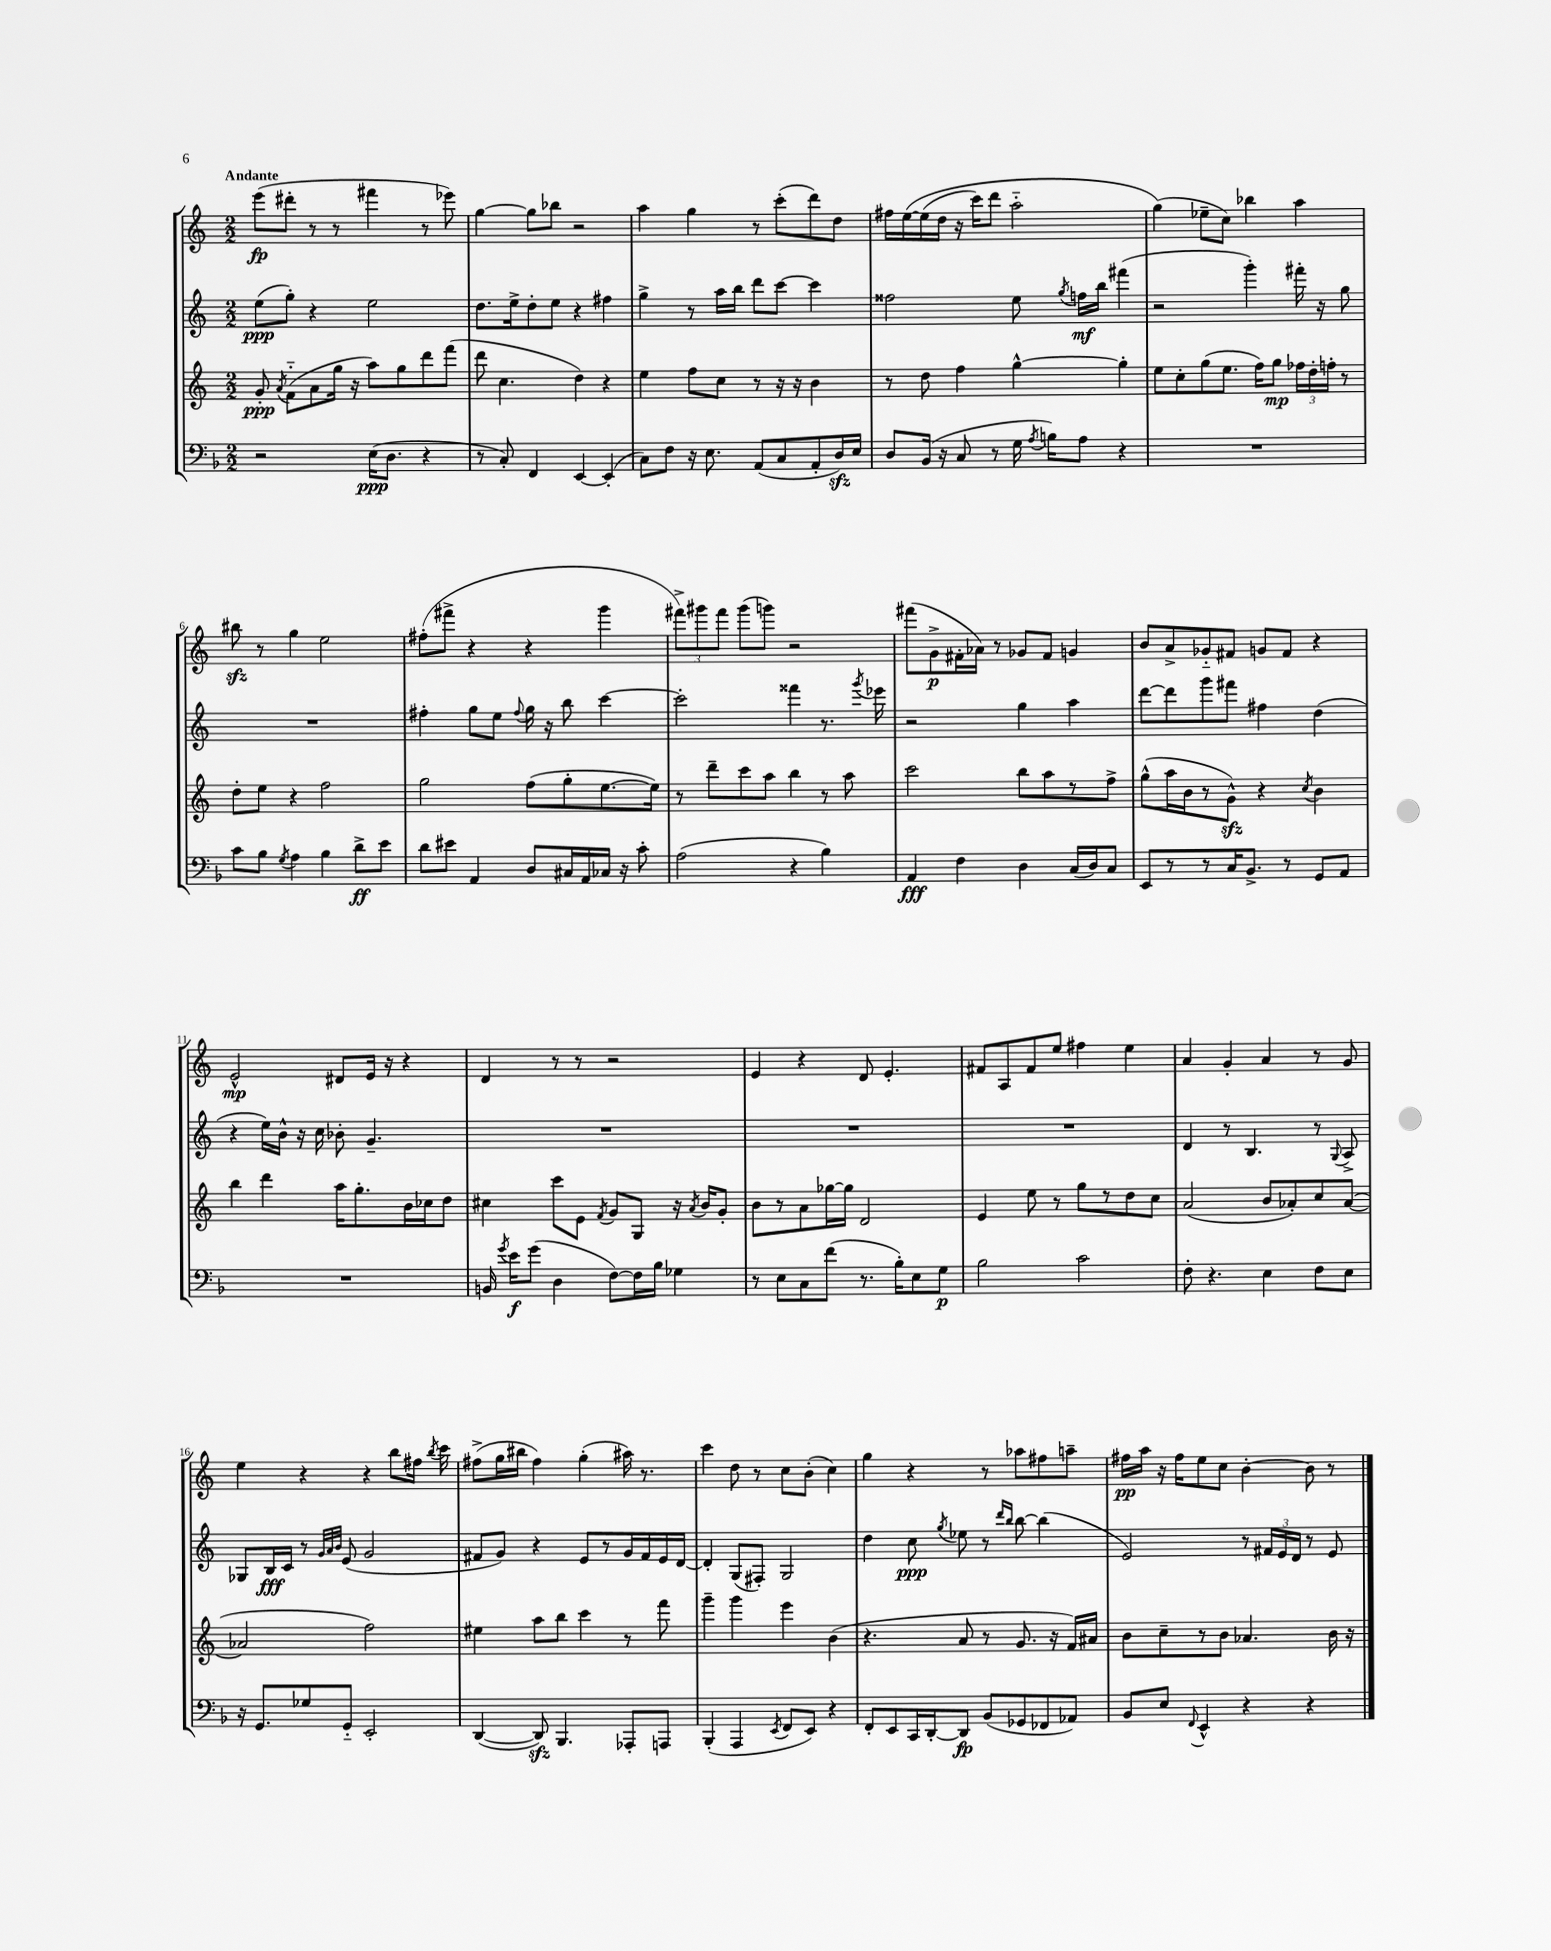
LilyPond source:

<<
\new StaffGroup <<
\new Staff = "s0" {
    \clef treble \key c \major \numericTimeSignature \time 2/2 \tempo "Andante"
    \autoBeamOff e'''8[\fp( dis'''8]-. r8 r8 fis'''4 r8 ees'''8) |
    g''4~ g''8[ bes''8] r2 |
    a''4 g''4 r8 c'''8[-.( d'''8) d''8] |
    fis''16[ e''16~\( e''16( d''16] r16 c'''16[) d'''8] a''2-_ |
    g''4(\) ees''8[-- c''8]) bes''4 a''4 |
    bis''8\sfz r8 g''4 e''2 |
    fis''8[-.( fis'''8]-> r4 r4 g'''4 |
    \tuplet 3/2 { fis'''8[->) gis'''8 fis'''8] } gis'''8[( g'''8]) r2 |
    fis'''8[( g'8->\p fis'16-. aes'16]) r8 ges'8[ fis'8] g'4 |
    b'8[ a'8-> ges'8-_ fis'8] g'8[ fis'8] r4 |
    e'2-^\mp dis'8[ e'16] r16 r4 |
    d'4 r8 r8 r2 |
    e'4 r4 d'8 e'4.-. |
    fis'8[ a8 fis'8 e''8] fis''4 e''4 |
    a'4 g'4-. a'4 r8 g'8 |
    e''4 r4 r4 b''8[ fis''16] \acciaccatura { b''8 } c'''16 |
    fis''8[->( g''16 bis''16] fis''4) g''4-.( ais''16) r8. |
    c'''4 d''8 r8 c''8[ b'8]-.( c''4) |
    g''4 r4 r8 aes''8[ fis''8 a''8]-- |
    fis''16[\pp a''16] r16 fis''16[ e''8 c''8] b'4~-. b'8 r8 \bar "|." |
}
\new Staff = "s1" {
    \clef treble \key c \major \numericTimeSignature \time 2/2
    \autoBeamOff e''8[\ppp( g''8]-.) r4 e''2 |
    d''8.[ e''16-> d''8-. e''8] r4 fis''4 |
    g''4-> r8 a''16[ b''16] d'''8[ c'''8]~ c'''4 |
    fisis''2 e''8 \acciaccatura { g''8 } f''16[\mf b''16] fis'''4( |
    r2 g'''4-.) fis'''16-. r16 g''8 |
    R1 |
    fis''4-. g''8[ e''8] \appoggiatura { fis''8 } g''16 r16 b''8 c'''4~ |
    c'''2-. fisis'''4 r8. \acciaccatura { g'''8 } ees'''16 |
    r2 g''4 a''4 |
    d'''8[~ d'''8 g'''8 fis'''8] fis''4 d''4( |
    r4 e''16[) b'16]-^ r16 c''16 bes'8-. g'4.-- |
    R1 |
    R1 |
    R1 |
    d'4 r8 b4. r8 \appoggiatura { g8 } a8-> |
    ges8[ b16\fff c'16] r8 \grace { g'32[ a'32 b'32] } e'8( g'2 |
    fis'8[ g'8]) r4 e'8[ r8 g'16 fis'16 e'16 d'16]~ |
    d'4-. g8[( fis8]-.) g2 |
    d''4 c''8\ppp \acciaccatura { g''8 } ees''8 r8 \grace { d'''16[ b''16] } b''8~ b''4( |
    e'2) r8 \tuplet 3/2 { fis'16[ e'16 d'16] } r8 e'8 \bar "|." |
}
\new Staff = "s2" {
    \clef treble \key c \major \numericTimeSignature \time 2/2
    \autoBeamOff g'8-.\ppp \acciaccatura { a'8 } f'8[-_( a'8 g''16] r16 a''8[) g''8 d'''8 f'''8]( |
    d'''8 c''4. d''4) r4 |
    e''4 f''8[ c''8] r8 r16 r16 b'4 |
    r8 d''8 f''4 g''4~-^ g''4-. |
    e''8[ c''8-. g''8( e''8.] f''16[) g''8]\mp \tuplet 3/2 { fes''16[ d''16-. f''16]-. } r8 |
    d''8[-. e''8] r4 f''2 |
    g''2 f''8[( g''8-. e''8.~ e''16]) |
    r8 d'''8[-- c'''8 a''8] b''4 r8 a''8 |
    c'''2 b''8[ a''8 r8 f''8]-> |
    g''8[-^( a''16 b'16 r8 g'8]-^\sfz) r4 \acciaccatura { c''8 } b'4 |
    b''4 d'''4 a''16[ g''8.-. b'16 ces''16 d''8] |
    cis''4 c'''8[ e'8] \acciaccatura { f'8 } g'8[ g8] r16 \acciaccatura { a'8 } b'16[ g'8]-. |
    b'8[ r8 a'8 ges''16~ ges''16] d'2 |
    e'4 e''8 r8 g''8[ r8 d''8 c''8] |
    a'2( b'8[ aes'8-.) c''8 aes'8]~( |
    aes'2 f''2) |
    eis''4 a''8[ b''8] c'''4 r8 f'''8 |
    g'''4-- g'''4 e'''4 b'4( |
    r4. a'8 r8 g'8. r16 f'16[) ais'16] |
    b'8[ c''8-- r8 b'8] aes'4. b'16 r16 \bar "|." |
}
\new Staff = "s3" {
    \clef bass \key f \major \numericTimeSignature \time 2/2
    \autoBeamOff r2 e16[\ppp( d8.] r4 |
    r8 c8-.) f,4 e,4~ e,4-.( |
    c8[) f8] r16 e8. a,8[( c8 a,8-. d16\sfz) e16] |
    d8[ bes,16]( r16 c8 r8 g16 \acciaccatura { a8 } b16[) a8] r4 |
    R1 |
    c'8[ bes8] \acciaccatura { g8 } a4 bes4 d'8[->\ff e'8] |
    d'8[ eis'8] a,4 d8[ cis16 a,16 ces16] r16 c'8-. |
    a2( r4 bes4) |
    a,4\fff f4 d4 c16[( d16) c8] |
    e,8[ r8 r8 c16 bes,8.]-> r8 g,8[ a,8] |
    R1 |
    b,16 \acciaccatura { g'8 } e'16[\f g'8]( d4 f8[~) f16 bes16] ges4 |
    r8 e8[ c8 f'8]( r8. bes16[-.) e8 g8]\p |
    bes2 c'2 |
    f8-. r4. e4 f8[ e8] |
    r16 g,8.[ ges8 g,8]-_ e,2-. |
    d,4~( d,8\sfz) bes,,4. aes,,8[-. a,,8] |
    bes,,4-.( a,,4 \acciaccatura { e,8 } f,8[ e,8]) r4 |
    f,8[-. e,8 c,16 d,16~-. d,8]\fp bes,8[( ges,8 fes,8 aes,8]) |
    bes,8[ e8] \appoggiatura { f,8 } e,4-^ r4 r4 \bar "|." |
}
>>
>>
